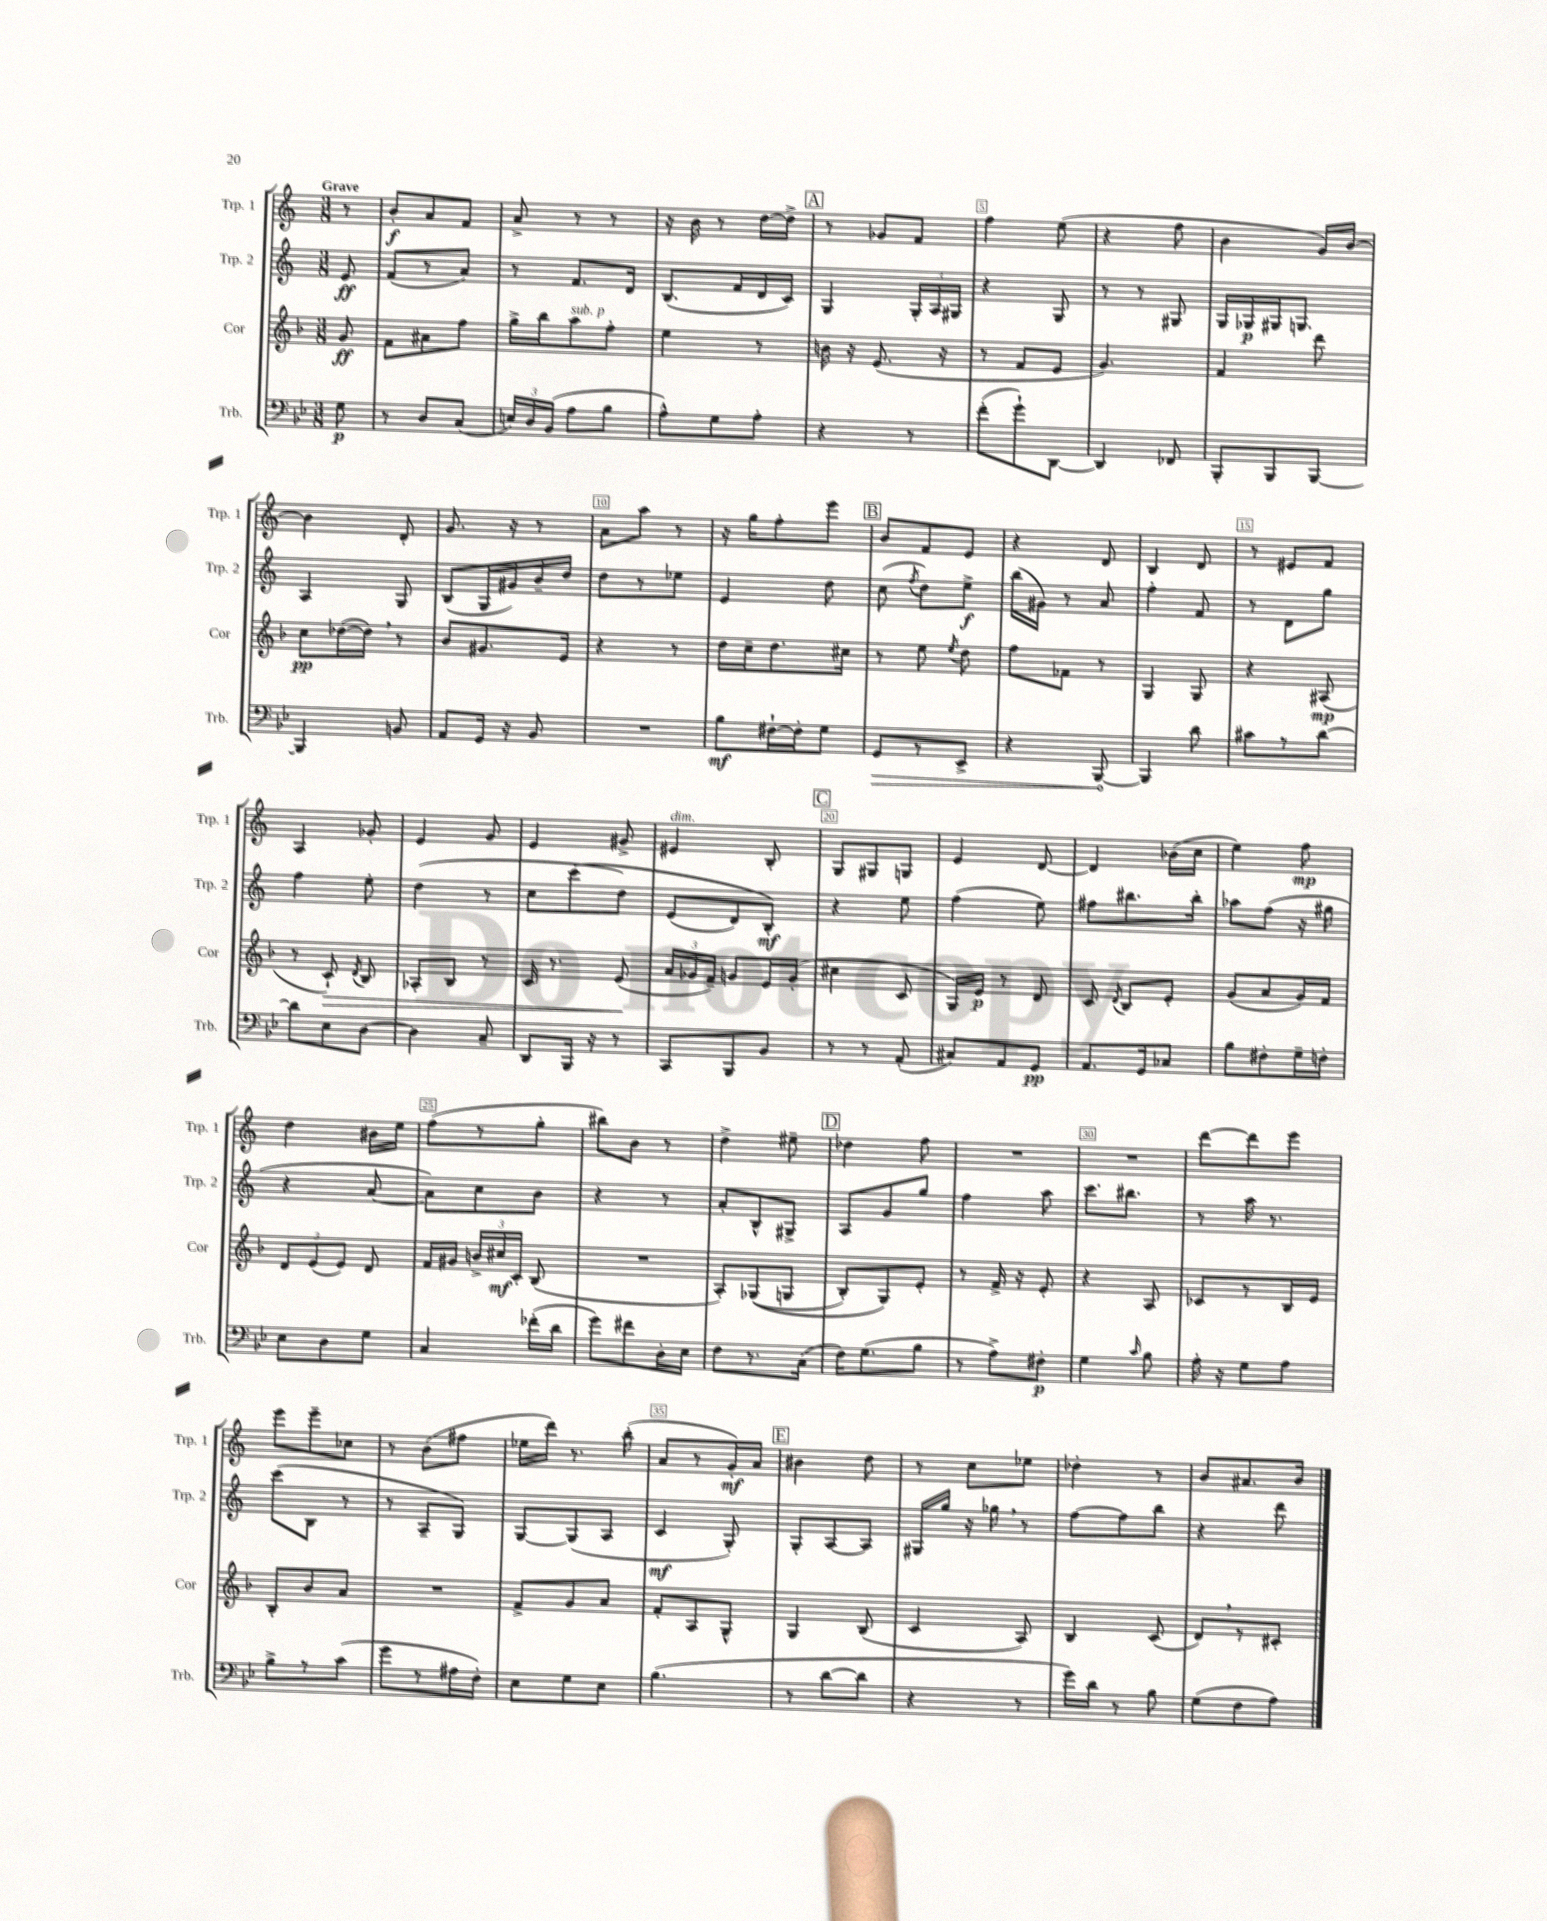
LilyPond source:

<<
\new StaffGroup <<
\new Staff = "s0" \with { instrumentName = "Trp. 1" shortInstrumentName = "Trp. 1" } {
    \clef treble \key c \major \numericTimeSignature \time 3/8 \partial 8 \tempo "Grave"
    \autoBeamOff r8 |
    b'8[-.\f a'8 f'8] |
    a'8-> r8 r8 |
    r16 b'16 r8 d''16[~ d''16]-> |
    \mark \markup { \box "A" } r8 ges'8[ f'8] |
    f''4 e''8( |
    r4 f''8 |
    b'4 g'16[) b'16]~ |
    b'4 d'8-. |
    g'8. r16 r8 |
    a'8[ a''8] r8 |
    r16 g''16[ f''8-. e'''8] |
    \mark \markup { \box "B" } b'8[ f'8 e'8] |
    r4 d'8 |
    b4 d'8 |
    r8 eis'8[ f'8] |
    a4 ges'8-. |
    e'4 g'8 |
    e'4 gis'8-> |
    eis'4^\markup { \italic "dim." } b8-. |
    \mark \markup { \box "C" } g8[ gis8 g8] |
    e'4 d'8~ |
    d'4 bes'16[( c''16] |
    e''4) f''8\mp |
    d''4 bis'16[ e''16] |
    f''8[( r8 g''8]-. |
    bis''8[) b'8] r8 |
    d''4-> eis''8-- |
    \mark \markup { \box "D" } des''4 f''8 |
    R4. |
    R4. |
    d'''8[~ d'''8 e'''8] |
    e'''8[ e'''8-- ces''8] |
    r8 b'8[( fis''8] |
    ees''16[ d'''16]) r8. b''16-.( |
    a'8[ r8 g'16-.\mf) a'16] |
    \mark \markup { \box "E" } bis'4 d''8 |
    r8 c''8[ ees''8] |
    des''4-. r8 |
    b'8[ ais'8. b'16] \bar "|." |
}
\new Staff = "s1" \with { instrumentName = "Trp. 2" shortInstrumentName = "Trp. 2" } {
    \clef treble \key c \major \numericTimeSignature \time 3/8 \partial 8
    \autoBeamOff e'8\ff |
    f'8[( r8 a'8]) |
    r8 f'8.[ d'16] |
    b8.[( f'16 d'16 c'16]) |
    \mark \markup { \box "A" } g4 \tuplet 3/2 { g16[-. a16 gis16] } |
    r4 g8 |
    r8 r8 gis8 |
    g16[ ges16\p gis16 g8.] |
    a4 g8 |
    b8[( g16 gis'16) b'16-- d''16] |
    d''8[ r8 ees''8] |
    e'4 d''8 |
    \mark \markup { \box "B" } c''8( \acciaccatura { f''8 } d''8[) e''8]->\f |
    b''16[( gis'16]) r8 a'8 |
    f''4-. f'8 |
    r8 d'8[ g''8] |
    f''4 e''8-. |
    d''4( r8 |
    c''8[ c'''8\( d''8]) |
    e'8[( d'8) b8]-.\mf\) |
    \mark \markup { \box "C" } r4 e''8 |
    f''4( e''8) |
    fis''8[ bis''8. bis''16]-. |
    aes''8[ f''8]( r16 gis''16 |
    r4 a'8~ |
    a'8[) c''8 b'8] |
    r4 r8 |
    a'8[-. b8-^ gis8]-> |
    \mark \markup { \box "D" } a8[ g'8 g''8] |
    f''4 a''8 |
    c'''8.[ bis''8.] |
    r8 a''16 r8. |
    c'''8[( b8] r8 |
    r8 a8[-- g8]) |
    g8[~ g8( a8] |
    c'4\mf g8-.) |
    \mark \markup { \box "E" } g8[-. a8~ a8] |
    gis16[ g''16] r16 ges''16 \breathe r8 |
    f''8[~ f''8 b''8] |
    r4 d'''8 \bar "|." |
}
\new Staff = "s2" \with { instrumentName = "Cor" shortInstrumentName = "Cor" } {
    \clef treble \key f \major \numericTimeSignature \time 3/8 \partial 8
    \autoBeamOff g'8\ff |
    f'8[ ais'8 f''8] |
    g''16[-> bes''16 a''8^\markup { \italic "sub. p" } f''8]-. |
    e''4 r8 |
    \mark \markup { \box "A" } b'16 r16 e'8.( r16 |
    r8 f'8[ e'8] |
    g'4.) |
    f'4 d'''8 |
    c''8[\pp des''16~( des''16]) \breathe r8 |
    bes'8[ gis'8. e'16] |
    r4 r8 |
    d''16[ c''16-- d''8. cis''16] |
    \mark \markup { \box "B" } r8 e''8 \acciaccatura { e''8 } d''8 |
    f''8[ fes'8] r8 |
    g4 g8 |
    r4 ais8\mp( |
    r8 c'8-!\>) \acciaccatura { d'8 } bes8 |
    aes8[-. bes8] r8 |
    c'16 r8. e'8\!( |
    \tuplet 3/2 { a'16[ ges'16 f'16]--) } g'8[ e'16 g'16]-.( |
    \mark \markup { \box "C" } cis''4 c'8 |
    g16[) e'16]\p r8 d'8 |
    c'8 \acciaccatura { d'8 } bes8[ e'8]-. |
    g'8[( a'8 g'16) f'16] |
    \tuplet 3/2 { d'8[ e'8( e'8]) } d'8 |
    f'16[ gis'16] \tuplet 3/2 { b'16[-> cis''16\mf c'16]-. } bes8( |
    R4. |
    a8[-.) ges8(\( g8] |
    \mark \markup { \box "D" } bes8[-.) g8\) e'8]-. |
    r8 f'16-> r16 e'8-. |
    r4 a8 |
    ces'8[ r8 bes16 e'16] |
    bes8[-. bes'8 a'8] |
    R4. |
    f'8[-> g'8 a'8] |
    f'8[-. a8 g8]-^ |
    \mark \markup { \box "E" } g4 bes8( |
    c'4 a8) |
    bes4 c'8( |
    d'8[) \breathe r8 cis'8]-. \bar "|." |
}
\new Staff = "s3" \with { instrumentName = "Trb." shortInstrumentName = "Trb." } {
    \clef bass \key bes \major \numericTimeSignature \time 3/8 \partial 8
    \autoBeamOff g8\p |
    r8 d8[ c8]( |
    \tuplet 3/2 { e16[) d16 bes,16]( } a8[ bes8] |
    a8[-^) g8 a8]-. |
    \mark \markup { \box "A" } r4 r8 |
    f'8[-.( g'8-!) d,8]~ |
    d,4 fes,8 |
    bes,,8[-. bes,,8 bes,,8]~ |
    bes,,4 b,8 |
    a,8[ g,16] r16 bes,8 |
    R4. |
    bes8[\mf fis16~-! fis16-. g8] |
    \mark \markup { \box "B" } \once \override Hairpin.circled-tip = ##t g,8[\> r8 ees,8]-> |
    r4 bes,,8~\! |
    bes,,4 d'8 |
    cis'8[ r8 d'8]~ |
    d'8[ ees8 d8]~ |
    d4 c8-- |
    d,8[ bes,,16] r16 r8 |
    c,8[ bes,,8 bes,8] |
    \mark \markup { \box "C" } r8 r8 a,8-.( |
    cis8[) a,8 g,8]\pp |
    a,8.[ g,16 ces8] |
    bes8[ fis8-. g16-- f16]-. |
    ees8[ d8 g8] |
    c4 fes'16[-.( d'16] |
    g'8[) fis'8 d16-. ees16] |
    f8[ r8. c16]( |
    \mark \markup { \box "D" } f16[) g8.( bes8] |
    r8 a8[->) fis8]-.\p |
    g4 \grace { c'16 } bes8 |
    a16-. r16 g8[ a8] |
    bes8[-> r8 c'8]( |
    g'8[ r8 ais16 f16]-.) |
    ees8[ g8 ees8] |
    bes4.( |
    \mark \markup { \box "E" } r8 d'8[~ d'8] |
    r4 r8 |
    g'16[) d'16] r8 bes8 |
    g8[( f8 a8]) \bar "|." |
}
>>
>>
\layout { \context { \Score \override BarNumber.break-visibility = ##(#f #t #t) barNumberVisibility = #(every-nth-bar-number-visible 5) \override BarNumber.stencil = #(make-stencil-boxer 0.1 0.3 ly:text-interface::print) } }
